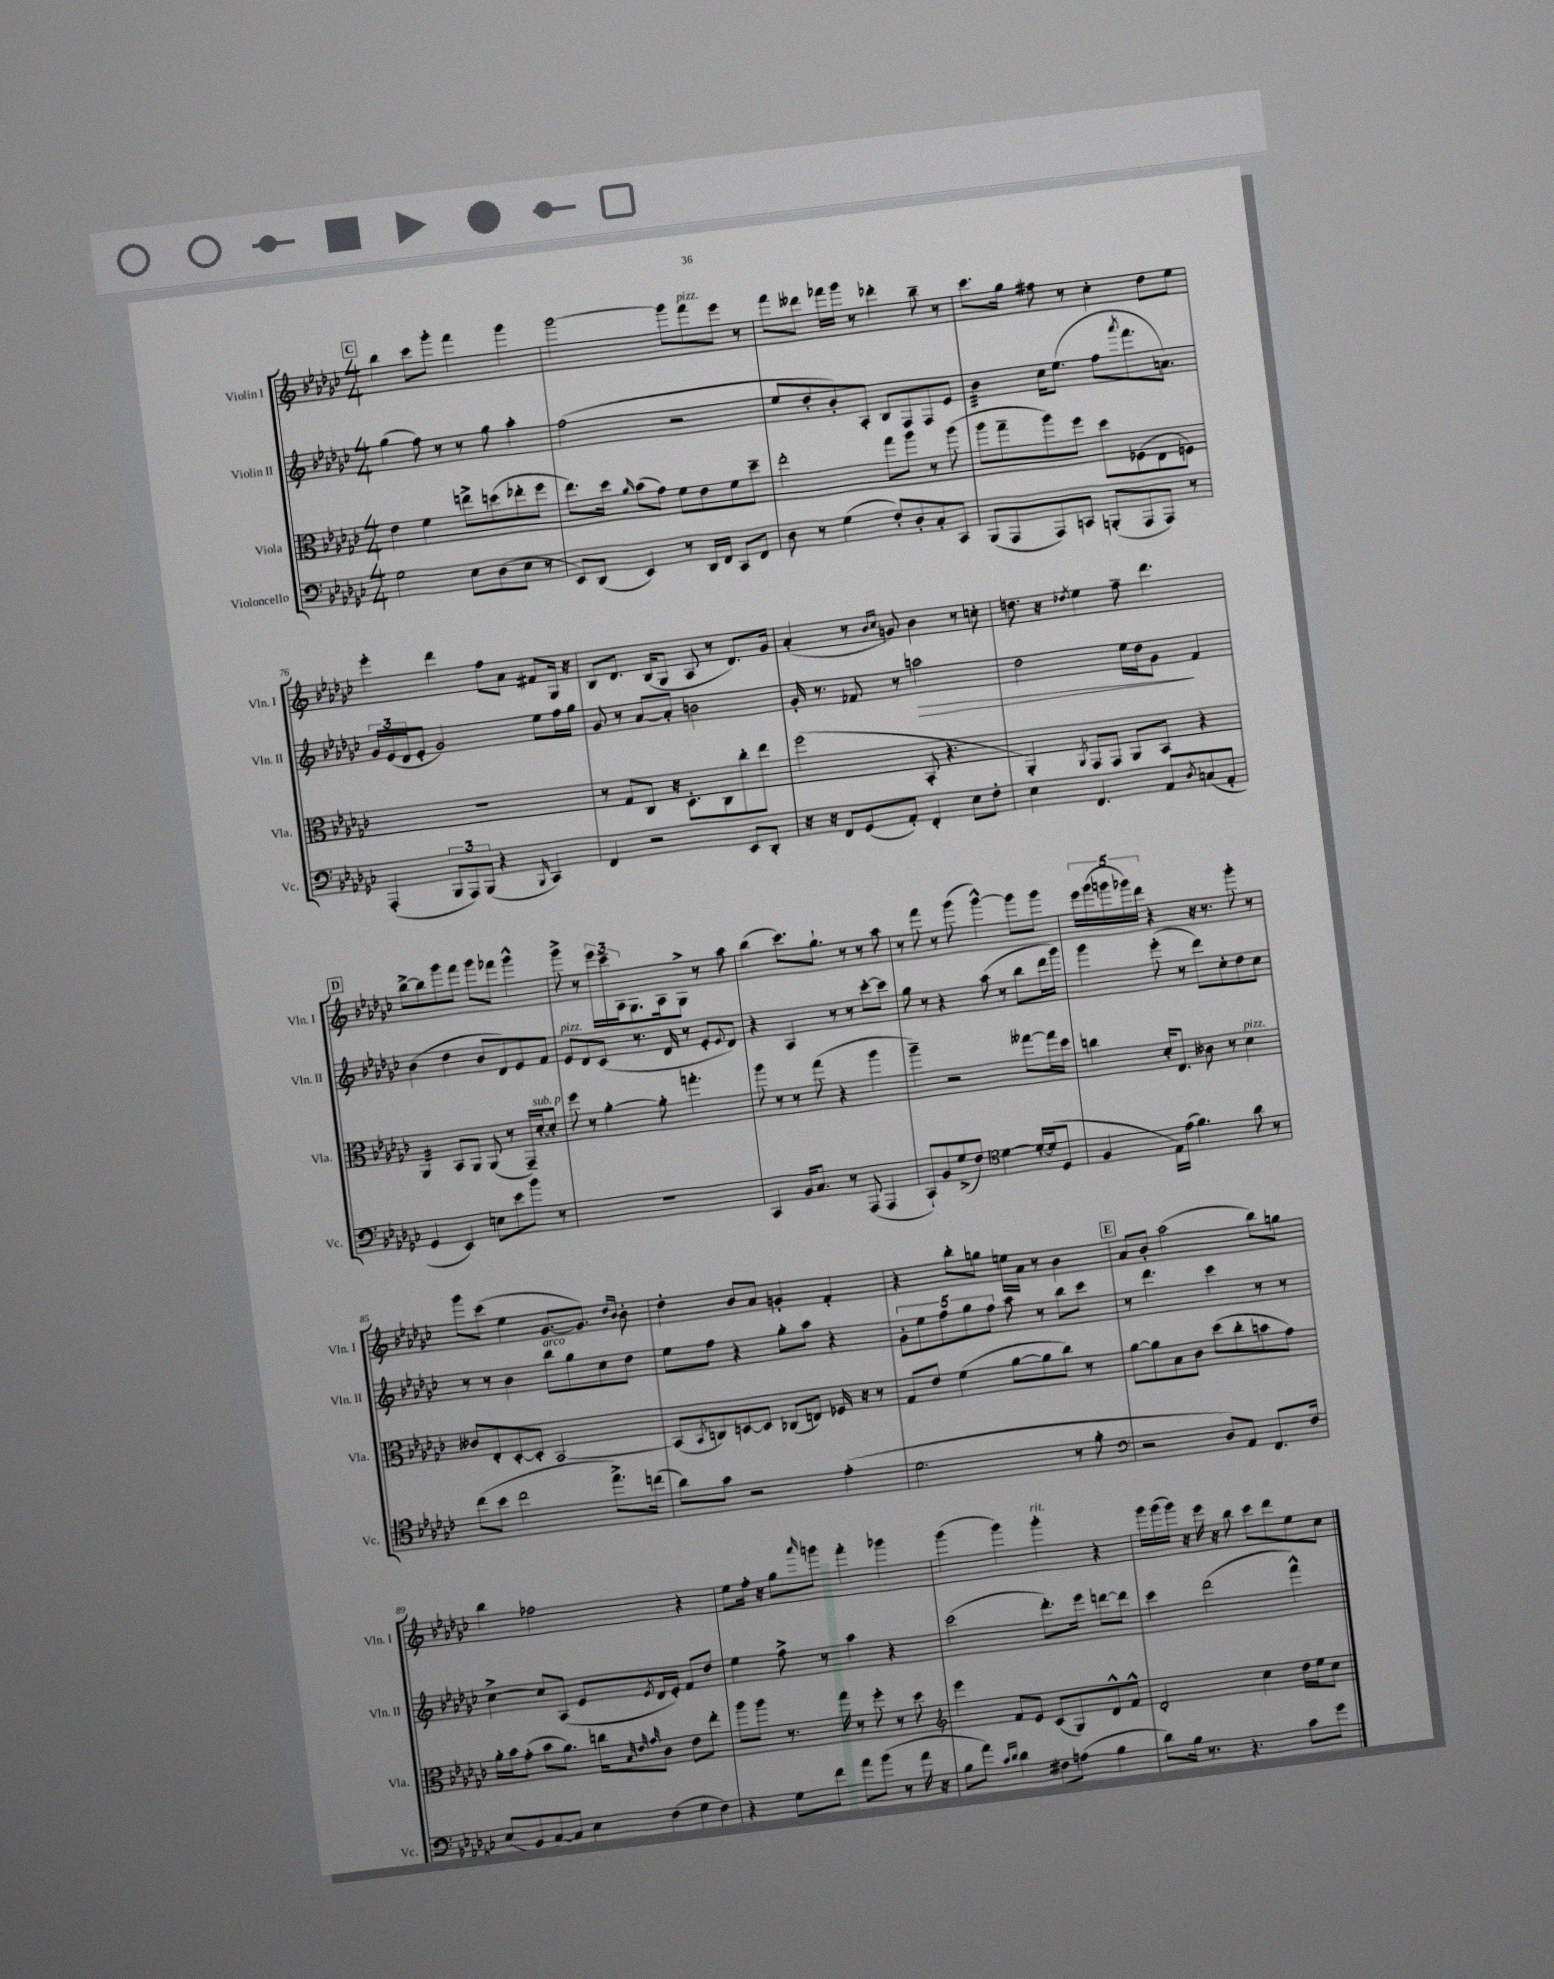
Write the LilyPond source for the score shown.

<<
\new StaffGroup <<
\new Staff = "s0" \with { instrumentName = "Violin I" shortInstrumentName = "Vln. I" } {
    \clef treble \key ges \major \numericTimeSignature \time 4/4
    \mark \markup { \box "C" } bes''4 ces'''8 ges'''8-. f'''4 ges'''4 |
    ges'''2~ ges'''8 f'''8^\markup { \italic "pizz." } ees'''8 r8 |
    f'''8 deses'''8 fes'''16 ges'''16 r8 des'''4-. bes''8-- r8 |
    ces'''8. ges''16 fis''8 r8 ces''4-. des''8 ees''8 |
    ees'''4-. des'''4 f''8 aes'8 fis'8 ges16 r16 |
    bes8 des'8. bes16( ges8 aes8 r8 des'8.) ges'16 |
    aes'4-.( r8 \grace { bes'16 ces''16 } g'8) bes'4 r8 c''8-. |
    d''8. r16 \acciaccatura { des''8 } ees''4 f''8-- des'''4. |
    \mark \markup { \box "D" } bes''8~-> bes''8 ges'''8 f'''8 ges'''8 fes'''8 ges'''4-^ |
    ges'''8-> r8 \tuplet 3/2 { ees'''16 ces'''16-- aes16 } ges8. aes16 ges8-> r8 aes''8 |
    bes''4( ces'''8.) ges''8.-! r8 r8 aes''8 |
    r8 f'''8 r8 ges'''8( ges'''4~-^) ges'''8 ges'''8 |
    \tuplet 5/4 { ees'''16 ges'''16( g'''16 ges'''16) des'''16 } r4 r16 r8. ges'''8-. r8 |
    ges'''8 ces'''8( ees''4 ges'8.~ ges'8.) \grace { des''16 bes'16 } bes'8-. |
    des''4-. bes'8 aes'8 g'4-. f'4-. |
    r4 bes''8-. g''8 e''16 aes'16 r8 bes'4 |
    \mark \markup { \box "E" } aes'8 bes'8-. aes''2( bes''8) g''8 |
    bes''4 fes''2 r4 |
    ees''8 f''16-. r16 ges''8 \grace { aes'''16 } g'''8 f'''4-. ges'''4 |
    ges'''4( ges'''4) ges'''4-.^\markup { \italic "rit." } r4 |
    ges'''16 ges'''16( ges'''16) r16 ees'''16 r16 bes''8 ces'''8 des'''8 ees''8 ces''8 \bar "|." |
}
\new Staff = "s1" \with { instrumentName = "Violin II" shortInstrumentName = "Vln. II" } {
    \clef treble \key ges \major \numericTimeSignature \time 4/4
    \mark \markup { \box "C" } ges''4( f''8) r8 r8 ges''8 aes''4-. |
    f''2( r2 |
    ees''8 des''8-. bes'8-.) aes8-. bes8 f8 f8 ees'8 |
    bes'4:32 ces''16 ees''8.( f''8 \acciaccatura { aes'''8 } f'''8. a'8.) |
    \tuplet 3/2 { ges'16 ees'16( des'16 } ees'8-. ges'2) ees''8 f''16 ges''16 |
    ges'8 r8 aes'8~ aes'8-. b'2 |
    ges'16-. r8. fes'8 r8 a''2\> |
    des''2 ees''16 des''16 ges'8\! f'4 |
    \mark \markup { \box "D" } bes'4( des''4 bes'8 des'8) ees'8 f'8 |
    ees'8^\markup { \italic "pizz." } des'8 ces'8( r8. des'16 r8 ees'8-. \appoggiatura { ees'8 } des'8) |
    r4 aes4 r8 r8 ces'''8~-. ces'''8 |
    ges''8 r8 r4 aes''8( r8 bes''8 des'''16 ges'''16) |
    ges'''4 ees'''8-.( r8 des'''8) ces''8-. des''8 ces''8 |
    r8 r8 bes'4 bes''8^\markup { \italic "arco" } ges''8 ces''8 des''8 |
    ees''8 f''8 r4 ges''8-. aes''8 r4 |
    \tuplet 5/4 { ges'8-. ees''8 f''8 ges''8 f''8 } aes''8 r8 bes''8 ces'''8 |
    \mark \markup { \box "E" } r8 des'''4. ces'''4 r8 r8 |
    ces''4~-> ces''8 aes8( ees'8 \acciaccatura { ees'8 } des'16 ees'16-.) f'8 des''8 |
    ees''4 f''8-> r8 aes''4 r4 |
    ces'''2( des'''8.-.) ees'''16 d'''8~ d'''8 |
    ces'''4 des'''2( f'''4-^) \bar "|." |
}
\new Staff = "s2" \with { instrumentName = "Viola" shortInstrumentName = "Vla." } {
    \clef alto \key ges \major \numericTimeSignature \time 4/4
    \mark \markup { \box "C" } ees'4 f'4 e''8-> d''8( ees''8-. f''8 |
    ees''8.) des''16 \grace { aes'16 } bes'8( ges'8) f'8 ees'8 f'8 des''8-- |
    ees''2-. ges''8 aes''8 r8 aes''8( |
    aes''8 ges''8-- aes''8) f''8 des''8 fes8( ees8 f8) |
    R1 |
    r8 ges8 ces8 r16 des8.-. ces8 ces''8-. ees''8 |
    f''2( bes,8-. r4. |
    aes,4-.) \acciaccatura { aes,8 } ges,8 ges,8 aes,8 bes,8 r4 |
    \mark \markup { \box "D" } aes,4:32 bes,8 aes,8 aes,8( r8 ges,16--) des'16~-.^\markup { \italic "sub. p" } des'8-. |
    f''8 r8 aes'4~-. aes'8-. g''4.-. |
    aes''8 r8 r8 ges''8( r4 aes''4 |
    aes''4--) r2 geses''8~ geses''16 des''16 |
    c''4 des'16-. ees8. ceses'8 r8 des'4^\markup { \italic "pizz." } |
    ceses'8 ees8-. des8~-. des8-. bes,2~ |
    bes,8( \acciaccatura { bes,8 } c8) d8~ d8 ces8( e8) fes16 r16 r8 |
    ges8 ees'8 f'4( aes'8~ aes'8 ces''8) r8 |
    \mark \markup { \box "E" } aes'8~ aes'8 bes8 ces'8 des''8( ces''8-. b'8 ges'8) |
    aes'16-. bes'16 ges'8-.( bes'8 aes'8.) c''16 \grace { bes32 ees'32 ges'32 } ces'8 ees'8 ees''8-. |
    aes''8 aes''8 r8. ges''16 r8 f''8-. r8 des''8 |
    \clef treble ees'''4 f'8 ees'8 ces'8( ges8) des'8-^ f'8-^ |
    des'2-. ces''4 des''16 ees''16 ces''8 \bar "|." |
}
\new Staff = "s3" \with { instrumentName = "Violoncello" shortInstrumentName = "Vc." } {
    \clef bass \key ges \major \numericTimeSignature \time 4/4
    \mark \markup { \box "C" } ges2 ees8 des8( ees8 r8 |
    ees,8) des,8( ees,4) r8 des,16 f,16 ces,8 f,8 |
    des8 r8 ges4( f8-.) des8-. ces8-. ces,8 |
    bes,,8( aes,,8 aes,,8) c,8 b,,8-.( aes,,8 aes,,8) r8 |
    aes,,4-.( \tuplet 3/2 { bes,,8 aes,,8) bes,,8( } r4 \grace { bes,,16 } ces,4) |
    f,4 r2 ees,8 des,8-. |
    r16 r16 f,8 ges,8( aes,8-.) f,4-. ees8 f8-. |
    ees4 f,4. aes,8 \acciaccatura { des8 } c8( aes,8-. |
    \mark \markup { \box "D" } ges,4 ees,4) e8 ees'8 bes'8 r8 |
    R1 |
    ces,4 bes,16 ces8. r8 aes,,8( aes,,4 |
    ces,8-!) bes,8 ges8->( f8) \clef tenor des'4~ des'16~-. des'16( des8 |
    f4 ees16) ees'16( f'4.) aes'8 r8 |
    ces''8( bes'8 ces''2 ees''8.->) c''16( |
    aes'8) ges'8 r2 ees'4-.( |
    des'2. r8 f'8-. |
    \mark \markup { \box "E" } \clef bass r2 des8) aes,8 f,8. f16 |
    ees8( bes,8 ces8~) ces8 ees8 f8( ges8 f8) |
    r4 ges8 f'8 aes'8 bes'8( r8 aes'16 r16 |
    bes8 aes'8) \grace { ces'16 des'16 } des'4 fis8 a8( bes4 |
    des'8) bes16 r8. r4. ces'8 ges'8 \bar "|." |
}
>>
>>
\layout { \context { \Score currentBarNumber = #72 } }
